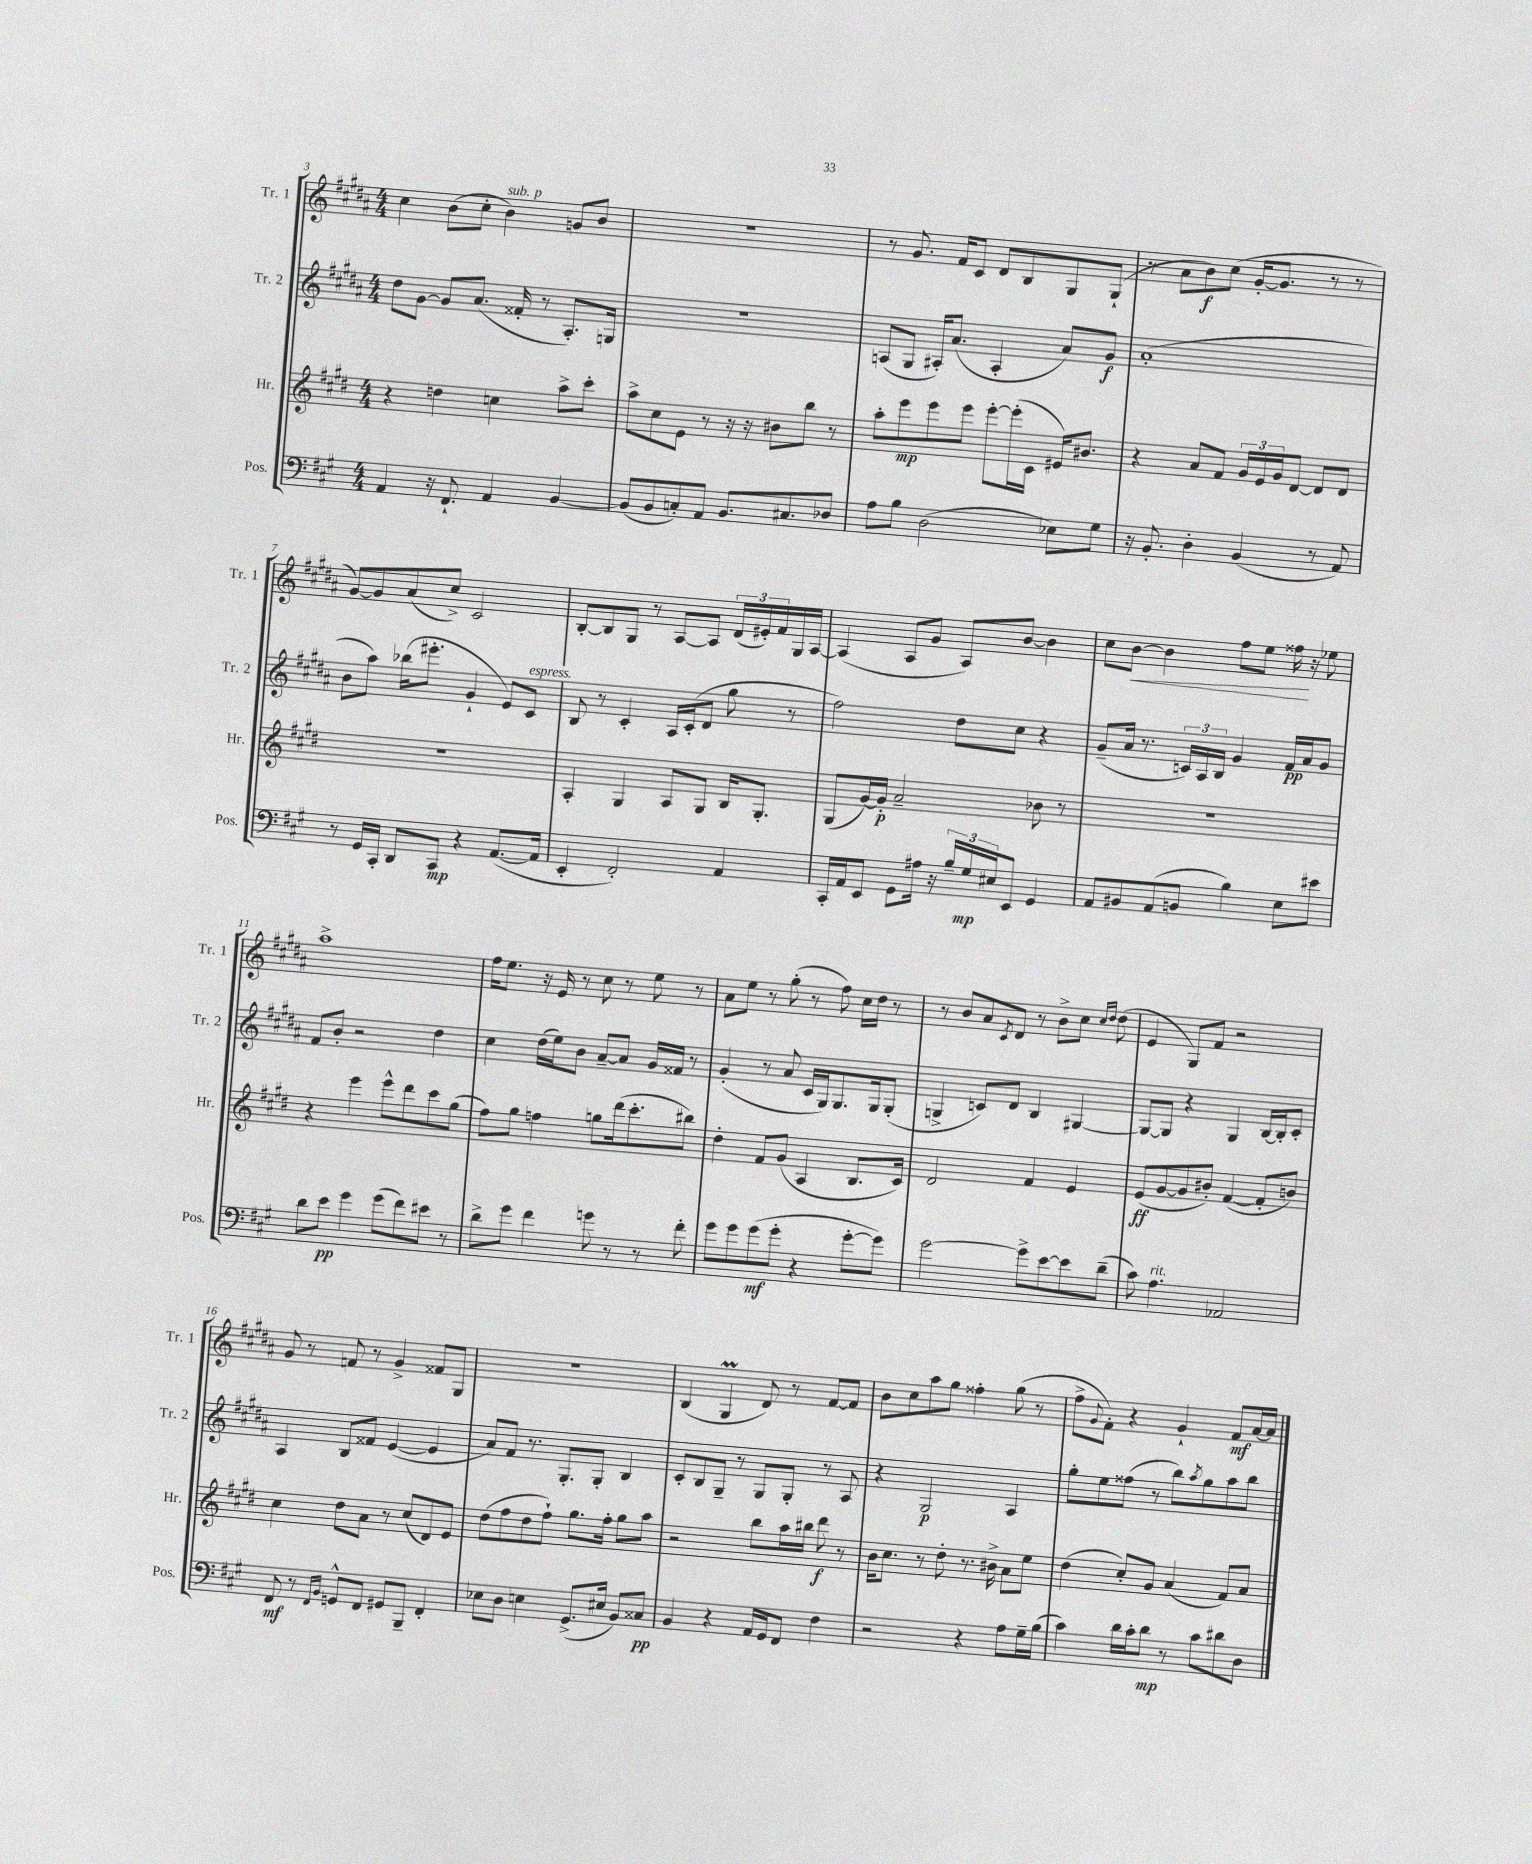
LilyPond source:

<<
\new StaffGroup <<
\new Staff = "s0" \with { instrumentName = "Tr. 1" shortInstrumentName = "Tr. 1" } {
    \clef treble \key b \major \numericTimeSignature \time 4/4
    cis''4 b'8( cis''8-. b'4^\markup { \italic "sub. p" }) g'8 b'8 |
    R1 |
    r8 gis'8. fis'16 cis'8 dis'8 b8 gis8 gis8-!( |
    r8 ais'8 b'8\f) cis''8( gis'16~-. gis'8. r8 r8 |
    gis'8~) gis'8 ais'8( cis''8->) cis'2 |
    b8~-. b8 gis8 r8 ais8~ ais8 \tuplet 3/2 { dis'16( eis'16-.) fis'16 } gis16 ais16~ |
    ais4( ais8 gis'8 ais8) b'8~ b'4 |
    cis''8 b'8~\< b'4 fis''8 e''8 fisis''16\! r16 ees''8 |
    ais''1-> |
    fis''16 e''8. r16 e'16 r8 cis''8 r8 e''8 r8 |
    ais'8 e''8 r8 gis''8-.( r8 fis''8) cis''16 dis''16 r8 |
    r8 b'8 ais'8 \acciaccatura { cis'8 } dis'8 r8 b'8-> cis''8 \grace { cis''16 dis''16 } dis''8( |
    e'4 gis8) fis'8 r2 |
    gis'8 r8 f'8 r8 gis'4-> fisis'8 gis8 |
    R1 |
    b4( gis4\prall dis'8) r8 fis'8~ fis'8 |
    b'8 cis''8 ais''8 gis''8 fisis''4-. gis''8( r8 |
    fis''8-> \appoggiatura { gis'8 } fis'8-.) r4 gis'4-! fis'8\mf ais'16~ ais'16 \bar "|." |
}
\new Staff = "s1" \with { instrumentName = "Tr. 2" shortInstrumentName = "Tr. 2" } {
    \clef treble \key b \major \numericTimeSignature \time 4/4
    dis''8 gis'8~ gis'8 ais'8.( fisis'16-. r8 ais8.-.) g16 |
    R1 |
    a8( gis8 ais16-.) ais'8.( ais4-. ais'8) gis'8\f |
    ais'1-.( |
    b'8 ais''8) bes''16( eis'''8.-. gis'4-! e'8) cis'8^\markup { \italic "espress." } |
    b8 r8 cis'4-. ais16 cis'16-.( dis'8 gis''8 r8 |
    fis''2) dis''8 cis''8 r4 |
    gis'8--( ais'16 r8. \tuplet 3/2 { c'16) ais16 b16 } gis'4 fis'16\pp ais'16 gis'8 |
    fis'8 b'8-. r2 dis''4 |
    cis''4 dis''16( e''16) b'8 ais'8~-- ais'8 gis'16 fisis'16 r8 |
    gis'4-.( r8 ais'8 cis'16 gis16) gis8. gis16 gis8-.( |
    g4-> c'8) dis'8 b4 gis4~ |
    gis8~ gis8 r4 gis4 b16~ b16-. cis'8-. |
    ais4 b8 fisis'8 e'4~( e'4 |
    ais'8) fis'8 r8. gis8.-. gis8-. b4 |
    cis'8-. b8 gis8-- r8 gis8 gis8-. r8 ais8 |
    r4 gis2\p ais4 |
    gis''8-. e''8 fisis''8( r8 b''8) \acciaccatura { ais''8 } gis''8 ais''8 b''8 \bar "|." |
}
\new Staff = "s2" \with { instrumentName = "Hr." shortInstrumentName = "Hr." } {
    \clef treble \key e \major \numericTimeSignature \time 4/4
    r4 d''4 c''4 a''8-> cis'''8-. |
    a''8-> cis''8 e'8 r8 r16 r16 bis'8 b''8 r8 |
    a''8-. e'''8\mp e'''8 e'''8 e'''8~-. e'''16-.( cis'16 eis'16) bis'8. |
    r4 a'8 fis'8 \tuplet 3/2 { gis'16 e'16 gis'16 } dis'8~ dis'8 dis'8 |
    R1 |
    a4-. gis4 a8 gis8 b16 gis8.-. |
    gis8( gis'16~) gis'16-.\p a'2-- bes'8 r8 |
    R1 |
    r4 e'''4 e'''8-^ dis'''8 cis'''8 gis''8( |
    fis''8) gis''8 f''4 g''8 dis'''16( cis'''8.-. bis''8) |
    dis''4-. fis'8 gis'8( a4 b8. cis'16) |
    dis'2 fis'4 e'4 |
    e'8\ff( gis'8~ gis'8 bis'8-.) fis'4~( fis'8-. b'8) |
    cis''4 dis''8 a'8 r8 cis''8( dis'8) e'8 |
    dis''8( fis''8 dis''8 fis''8-!) gis''8. fis''16-. gis''8 a''8 |
    r2 b''8 a''16 bis''16 dis'''8\f r8 |
    b'16 cis''8. r8 dis''8-. r8. bis'16-> a'8 e''8 |
    dis''4( cis''8-.) gis'8 a'4( fis'8) a'8 \bar "|." |
}
\new Staff = "s3" \with { instrumentName = "Pos." shortInstrumentName = "Pos." } {
    \clef bass \key a \major \numericTimeSignature \time 4/4
    a,4 r16 fis,8.-! a,4 b,4~ |
    b,8( b,8 c8-.) a,8 b,8. cis8. des8 |
    a8 b8 d2( ees8) gis8 |
    r16 b,8.-. d4-. b,4( r8 a,8) |
    r8 gis,16 cis,16-. d,8 cis,8\mp r4 a,8.~( a,16 |
    e,4-. fis,2-.) a,4 |
    cis,16-. a,16 e,8 gis,8 ais16 r16 \tuplet 3/2 { b16-- gis16\mp eis16 } e,8 gis,4 |
    a,8 bis,8 a,8( b,8 b4) e8 eis'8 |
    d'8 e'8\pp gis'4 gis'8( fis'8) eis'8 r8 |
    d'8-> gis'8 fis'4 g'8 r8 r8 fis'8-. |
    gis'8 gis'8 gis'8\mf( gis'8-. r4 gis'8~-. gis'8) |
    gis'2~ gis'8-> e'8~ e'8 d'8--( |
    cis'8) a4.^\markup { \italic "rit." } aes,2 |
    fis,8\mf r8 \grace { fis,16 b,16 } g,8-^ fis,8 gis,8 b,,8-- fis,4-. |
    ees8 d8 e4 gis,8.->( eis16 b,8) cisis8\pp |
    b,4 r4 a,16 gis,16 fis,8 fis4 |
    r2 r4 a8 gis16-- b16( |
    cis'4) d'16 cis'16-. d'8\mp r8 cis'8 dis'8 d8 \bar "|." |
}
>>
>>
\layout { \context { \Score currentBarNumber = #3 } }
